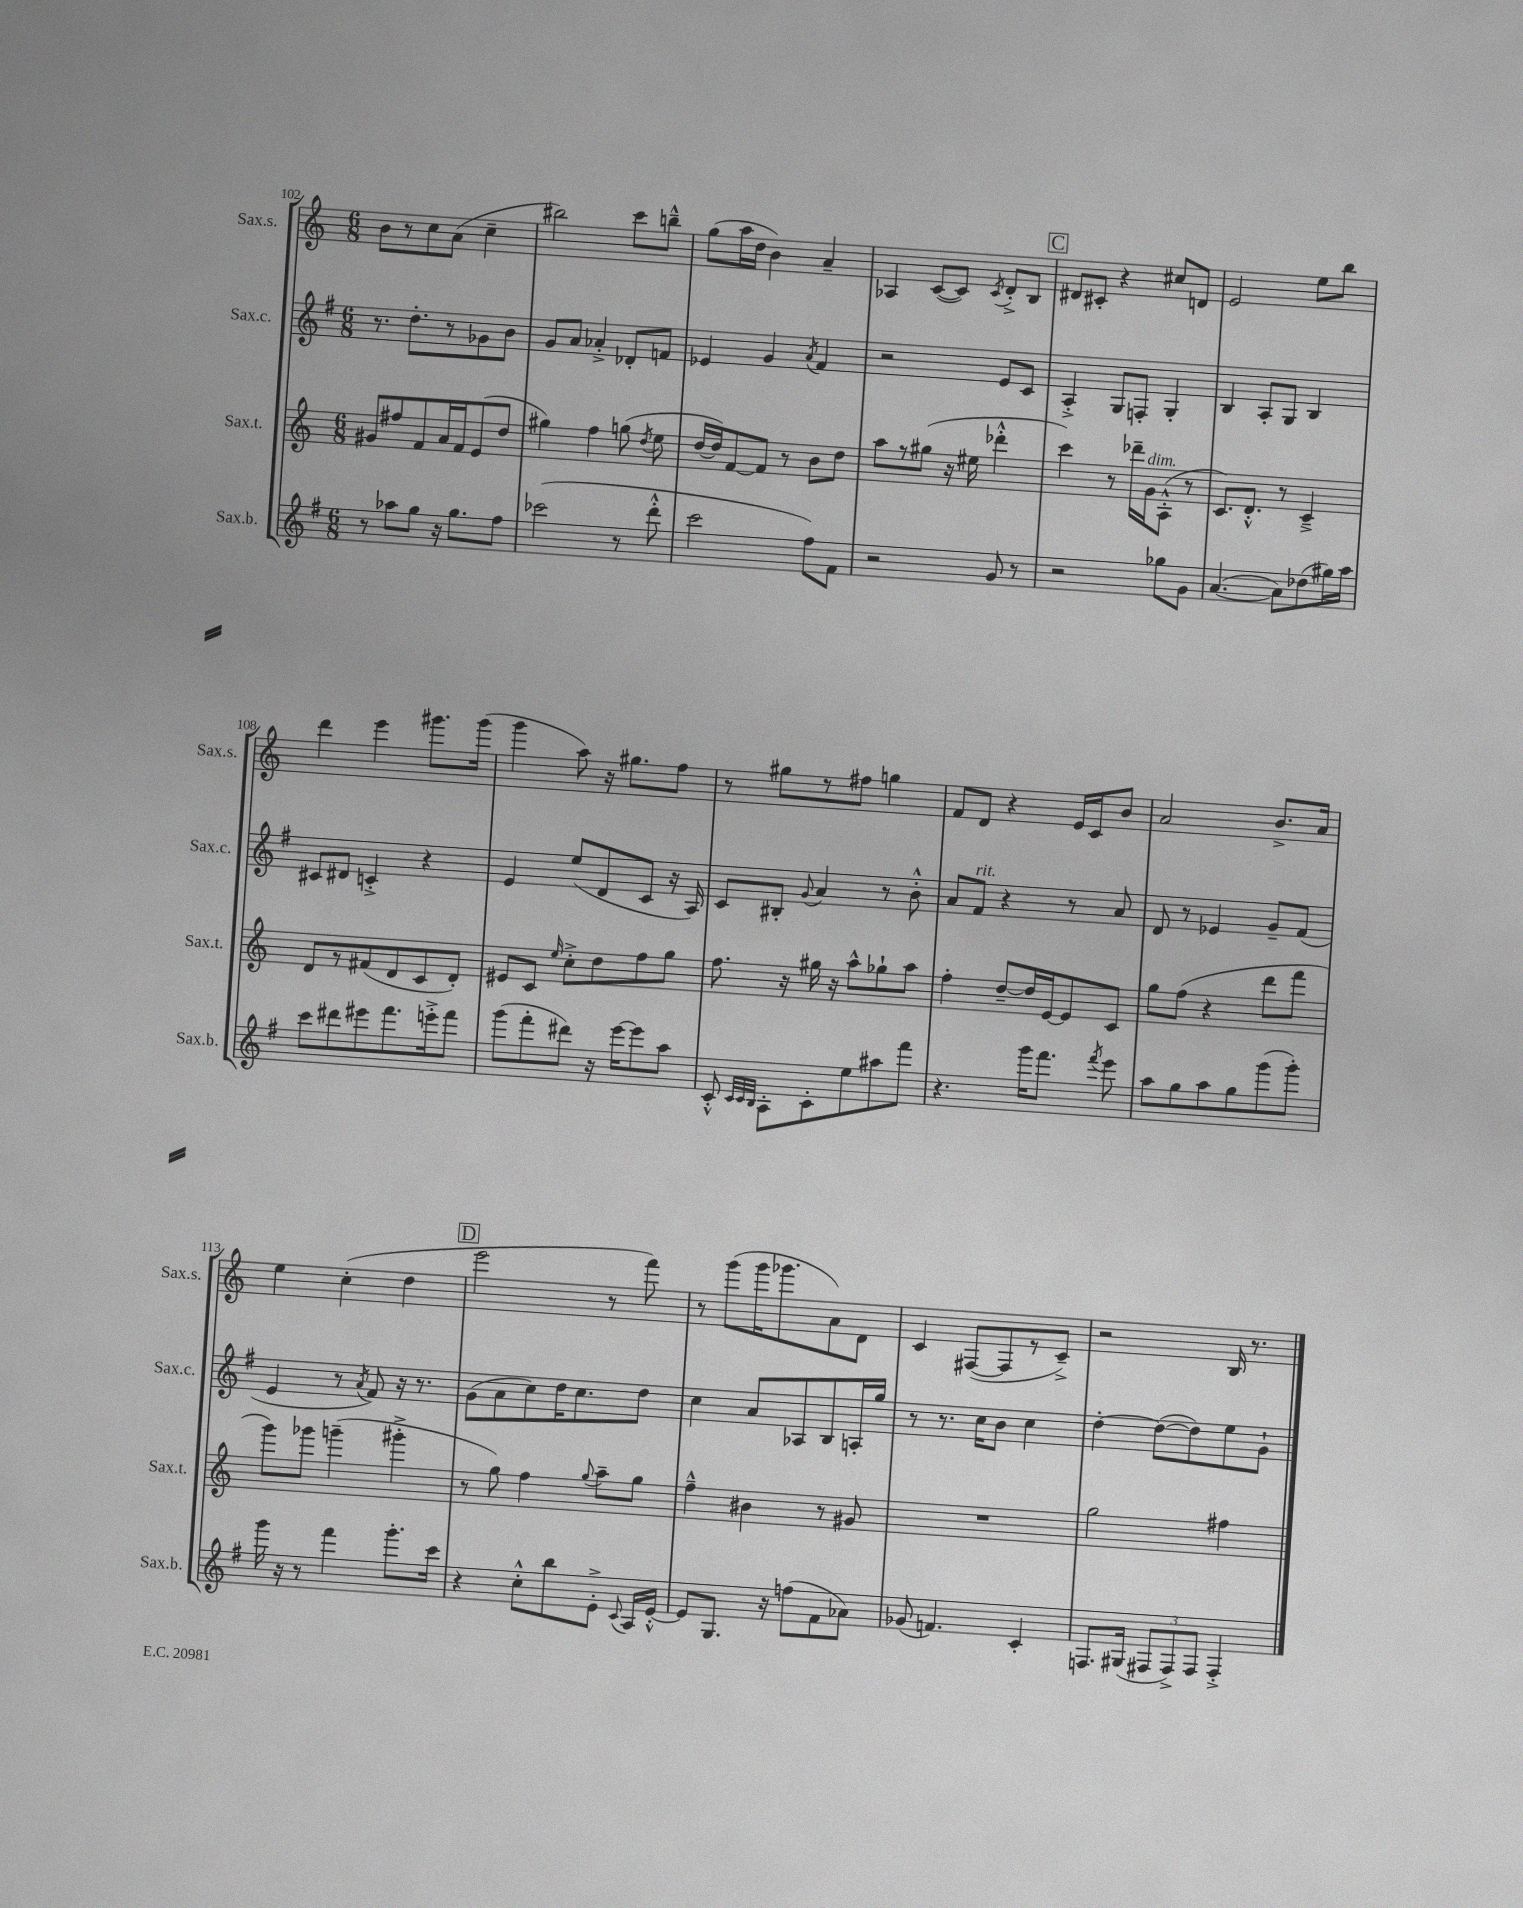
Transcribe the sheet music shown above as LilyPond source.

<<
\new StaffGroup <<
\new Staff = "s0" \with { instrumentName = "Sax.s." shortInstrumentName = "Sax.s." } {
    \clef treble \key c \major \numericTimeSignature \time 6/8
    \autoBeamOff b'8[ r8 c''8 a'8]( c''4-- |
    bis''2) c'''8[ b''8]---^ |
    g''8[( a''16 d''16] b'4) a'4-- |
    aes4 c'8[~( c'8]) \acciaccatura { c'8 } d'8[-.-> b8] |
    \mark \markup { \box "C" } dis'8[ cis'8]-. r4 cis''8[ d'8] |
    e'2 e''8[ b''8] |
    d'''4 e'''4 gis'''8.[ gis'''16]( |
    g'''4 a''8) r16 gis''8.[ f''8] |
    r8 gis''8[ r8 fis''8] g''4 |
    f'8[ d'8] r4 e'16[ c'16 b'8] |
    a'2 b'8.[-> a'16] |
    e''4 c''4-.( d''4 |
    \mark \markup { \box "D" } e'''2 r8 f'''8) |
    r8 g'''8[( g'''16 ges'''8. a'8) d'8] |
    c'4 fis8[~( fis8 r8 c'8]--->) |
    r2 b16 r8. \bar "|." |
}
\new Staff = "s1" \with { instrumentName = "Sax.c." shortInstrumentName = "Sax.c." } {
    \clef treble \key g \major \numericTimeSignature \time 6/8
    \autoBeamOff r8. d''8.[-. r8 ges'8 b'8] |
    g'8[ a'8] aes'4-.-> des'8[-. f'8] |
    ees'4 g'4 \acciaccatura { a'8 } fis'4 |
    r2 e'8[ c'8] |
    \mark \markup { \box "C" } a4-.-> g8[ f8]-. g4-. |
    b4 a8[-. g8] b4 |
    cis'8[ dis'8] c'4-.-> r4 |
    e'4 e''8[( d'8 c'8] r16 a16) |
    c'8[ bis8]-. \appoggiatura { g'8 } a'4 r8 b'8-.-^ |
    a'8[ fis'8]^\markup { \italic "rit." } r4 r8 a'8 |
    d'8 r8 ees'4 g'8[-- fis'8]( |
    e'4 r8 \acciaccatura { a'8 } fis'8) r16 r8. |
    \mark \markup { \box "D" } g'8[( a'8 c''8) d''16 c''8. d''8] |
    c''4 a'8[ aes8 b8 a16-. g''16] |
    r8 r8. c''16[ b'8] c''4 |
    d''4~-. d''8[~( d''8) e''8 g'8]-! \bar "|." |
}
\new Staff = "s2" \with { instrumentName = "Sax.t." shortInstrumentName = "Sax.t." } {
    \clef treble \key c \major \numericTimeSignature \time 6/8
    \autoBeamOff gis'8[ fis''8 f'8 a'16 f'16 e'8( d''8] |
    gis''4) f''4 g''8( \acciaccatura { d''8 } e''8 |
    d''16[~ d''16) f'8~ f'8] r8 b'8[ d''8] |
    a''8[ r8 gis''8]( r16 eis''16 des'''4-.-^ |
    \mark \markup { \box "C" } c'''4) r8 des'''16[-- g'16^\markup { \italic "dim." } a8]-.-^( r8 |
    c'8.[) d'8.]-.-^ r8 c'4---> |
    d'8[ r8 fis'8( d'8 c'8 d'8]-.) |
    eis'8[ c'8] \grace { e''16 } c''8[-.-> d''8 f''8 g''8] |
    f''8. r16 gis''16 r16 a''8[-^ ges''8-! a''8] |
    f''4-. d''8[~-- d''16 e'16~ e'8 c'8] |
    g''8[ f''8]( r4 d'''8[ f'''8] |
    g'''8[) ges'''8] g'''4--( gis'''4-.-> |
    \mark \markup { \box "D" } r8 g''8) f''4 \appoggiatura { g''8 } a''8[-- g''8] |
    f''4---^ bis'4 r8 gis'8 |
    R2. |
    g''2 fis''4 \bar "|." |
}
\new Staff = "s3" \with { instrumentName = "Sax.b." shortInstrumentName = "Sax.b." } {
    \clef treble \key g \major \numericTimeSignature \time 6/8
    \autoBeamOff r8 aes''8[ g''8] r16 g''8.[ fis''8] |
    ces'''2( r8 d'''8-.-^ |
    c'''2 fis''8[) fis'8] |
    r2 g'8 r8 |
    \mark \markup { \box "C" } r2 ges''8[ g'8] |
    a'4.~( a'8[) des''8( gis''16) a''16] |
    c'''8[ dis'''8 eis'''8 fis'''8. e'''16-.-> fis'''8] |
    g'''8[( fis'''8-. dis'''8]) r16 e'''16[~ e'''8 a''8] |
    c'8-.-^ \grace { c'32[ c'32 b32] } a8[-. c'8-. e''8 ais''8 fis'''8] |
    r4. g'''16[ fis'''8.] \acciaccatura { fis'''8 } e'''8 |
    a''8[ g''8 a''8 g''8 g'''8( g'''8]-.) |
    g'''16 r16 r8 fis'''4 g'''8.[-. c'''16] |
    \mark \markup { \box "D" } r4 c''8[-.-^ b''8 e'8]-.-> \appoggiatura { c'8 } a16[ e'16]~-.-^ |
    e'8[ g8.] r16 f''8[( fis'8 aes'8]) |
    ges'8( f'4.) c'4-. |
    f8.[ gis16]( \tuplet 3/2 { fis8[ fis8->) fis8] } fis4-.-> \bar "|." |
}
>>
>>
\layout { \context { \Score currentBarNumber = #102 } }
